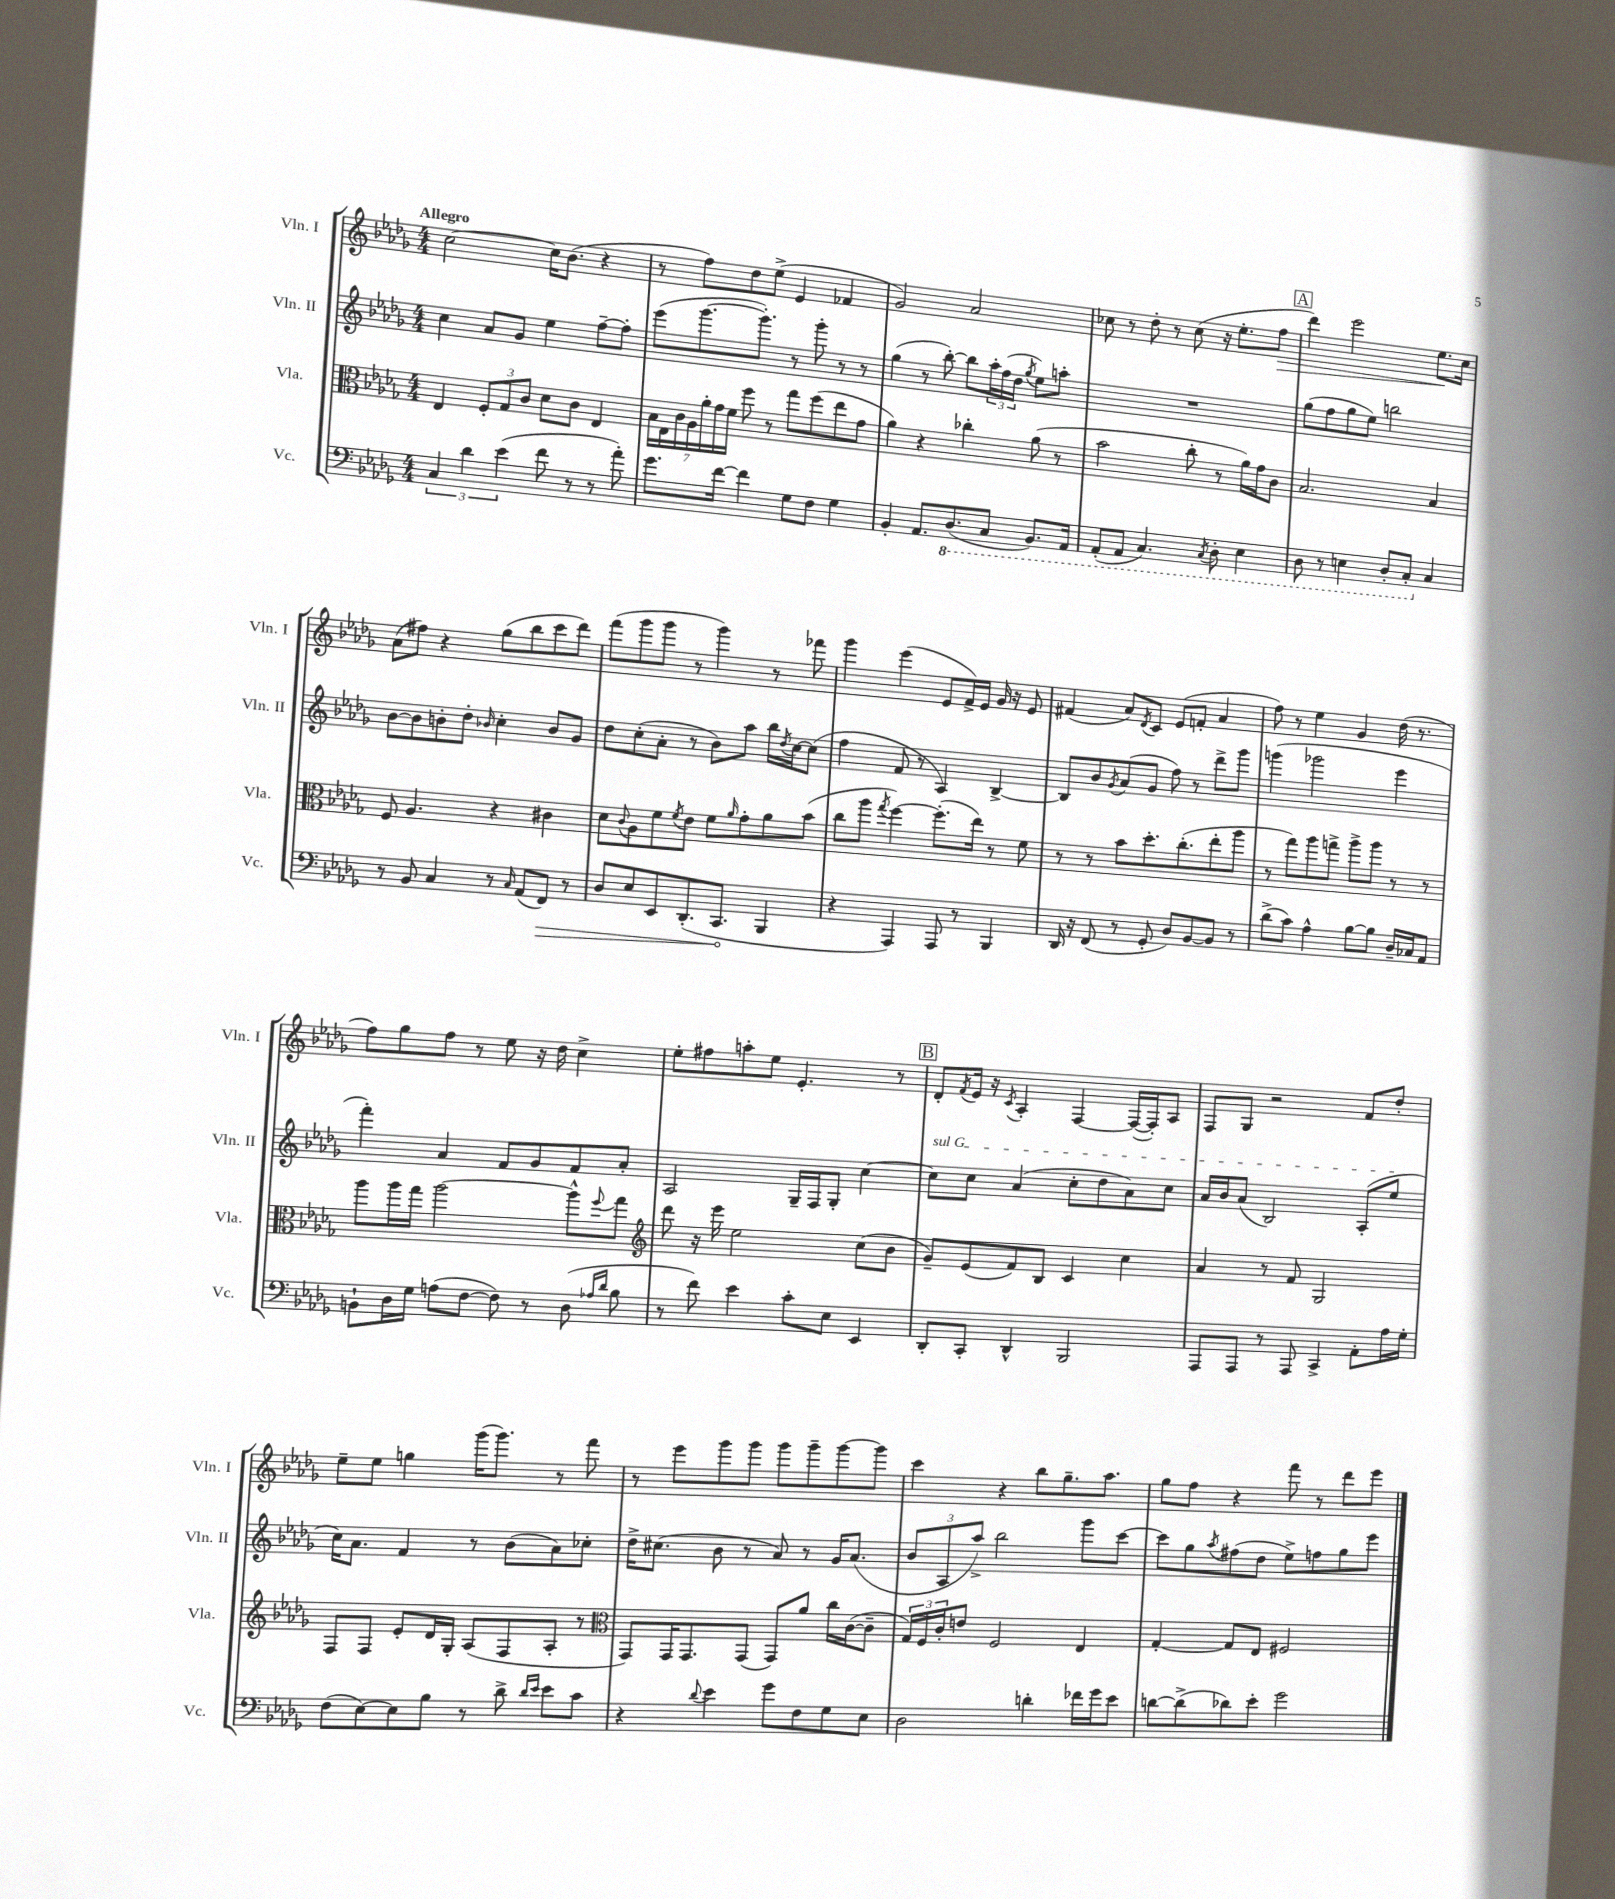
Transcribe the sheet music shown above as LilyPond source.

<<
\new StaffGroup <<
\new Staff = "s0" \with { instrumentName = "Vln. I" shortInstrumentName = "Vln. I" } {
    \clef treble \key des \major \numericTimeSignature \time 4/4 \tempo "Allegro"
    c''2~ c''16 bes'8.( r4 |
    r8 f''8) des''8 ees''8->( ees'4 fes'4 |
    ges'2) aes'2 |
    ces''8 r8 des''8-. r8 ces''8( r16 ees''8.-. f''8\> |
    \mark \markup { \box "A" } des'''4) ees'''2 ees''8.\! c''16 |
    aes'8( fis''8) r4 ges''8( bes''8 c'''8 des'''8) |
    f'''8( ges'''8 ges'''8 r8 ges'''4) r8 fes'''8 |
    ges'''4 ees'''4( ees'8 f'16->) ees'16 ges'16 r16 ees'8 |
    fis'4( aes'8) \acciaccatura { des'8 } c'8 ees'8( f'8-. aes'4 |
    f''8) r8 ees''4 ges'4 des''16( r8. |
    f''8) ges''8 f''8 r8 ees''8 r16 des''16 c''4-> |
    ees''8-. fis''8 a''8-. ees''8 ees'4.-. r8 |
    \mark \markup { \box "B" } des'8-. \acciaccatura { f'8 } ees'16 r16 \acciaccatura { c'8 } aes4-. f4~ f16~( f16-.) aes8 |
    f8 ges8 r2 f'8 des''8-. |
    ees''8-- ees''8 g''4 ges'''16( ges'''8.) r8 f'''8 |
    r8 ees'''8 ges'''8 ges'''8 ges'''8 ges'''8-- ges'''8~ ges'''8 |
    c'''4 r4 bes''8 ges''8.-- aes''8. |
    ges''8 f''8 r4 f'''8 r8 des'''8 ees'''8 \bar "|." |
}
\new Staff = "s1" \with { instrumentName = "Vln. II" shortInstrumentName = "Vln. II" } {
    \clef treble \key des \major \numericTimeSignature \time 4/4
    c''4 aes'8 ges'8 ees''4 f''8~-- f''8-. |
    ees'''8( ges'''8.~ ges'''8.-.) r8 ges'''8-. r8 r8 |
    ges''4( r8 bes''8~-.) bes''8 \tuplet 3/2 { aes''16-. f''16( des''16 } \acciaccatura { ges''8 } ees''8) a''8-. |
    R1 |
    \mark \markup { \box "A" } ges''8( f''8 ges''8 ees''8) b''2 |
    bes'8~ bes'8 b'8-. des''8-. \grace { bes'16 } c''4-. bes'8 ges'8 |
    des''8 c''8-.( aes'8-. r8 bes'8) aes''8 bes''16 \acciaccatura { des''8 } c''16~ c''8( |
    f''4 f'8 r8 aes4) bes4~-> |
    bes8 bes'8 \acciaccatura { ges'8 } aes'8( ges'8 f''8) r8 des'''8-> ges'''8 |
    g'''4( ges'''2 ees'''4 |
    f'''4-.) aes'4 f'8 ges'8 f'8 aes'8-. |
    aes2 ges16-- f16 ges8-. c''4~ |
    \mark \markup { \box "B" } \once \override TextSpanner.bound-details.left.text = \markup { \italic "sul G" } c''8\startTextSpan c''8 aes'4( c''8-. des''8 aes'8) c''8 |
    aes'16 bes'16 aes'8( bes2) aes8-.( ees''8\stopTextSpan |
    c''16) aes'8. f'4 r8 bes'8( aes'8) ces''8-. |
    des''16-> cis''8.( bes'8 r8 aes'8) r8 ges'16 aes'8.( |
    \tuplet 3/2 { bes'8 aes8 aes''8->) } bes''2 ges'''8 c'''8~ |
    c'''8 ges''8 \acciaccatura { aes''8 } fis''8( des''8 ees''8->) f''8 ges''8 ees'''8 \bar "|." |
}
\new Staff = "s2" \with { instrumentName = "Vla." shortInstrumentName = "Vla." } {
    \clef alto \key des \major \numericTimeSignature \time 4/4
    ees4 \tuplet 3/2 { f8-. ges8 c'8 } des'8 c'8 ees4 |
    \tuplet 7/4 { bes16 ees16 c'16 aes16 aes'16-. ges'16 f'16 } f''8 r8 ges''8 f''8( ees''8 ges'8 |
    aes'4) r4 ces''4-. aes'8( r8 |
    bes'2 c''8-. r8 aes'16) ges'16 c'8 |
    \mark \markup { \box "A" } bes2. bes4 |
    f8 aes4. r4 cis'4 |
    des'8 \appoggiatura { c'8 } aes8 f'8 \acciaccatura { f'8 } ees'8 f'8 \grace { aes'16 } ges'8-. aes'8 bes'8( |
    c''8 aes''8 \acciaccatura { ges''8 } f''4~) f''8.-.( ees''16) r8 f'8 |
    r8 r8 bes'8 des''8.-. c''8.-.( ees''8-. aes''8 |
    r8 ges''8) aes''8 g''8-> aes''8-> aes''8 r8 r8 |
    aes''8 aes''16 ges''16 aes''2~ aes''8-^ \appoggiatura { f''8 } ges''8 |
    \clef treble des'''8 r16 ees'''16 ees''2 c''8( bes'8 |
    \mark \markup { \box "B" } ges'8--) ees'8( f'8) bes8 c'4 c''4 |
    aes'4 r8 f'8 ges2 |
    f8 f8 ees'8-. des'16 ges16-. aes8( f8 aes8-. r8 |
    \clef alto ges,8) ges,16 ges,8. ges,8( ges,8) aes'8 c''16 c'16~( c'8-- |
    \tuplet 3/2 { ges16) f16 c'16-. } e'8 f2 ees4 |
    ges4~-. ges8 ees8 fis2 \bar "|." |
}
\new Staff = "s3" \with { instrumentName = "Vc." shortInstrumentName = "Vc." } {
    \clef bass \key des \major \numericTimeSignature \time 4/4
    \tuplet 3/2 { c4 des'4 ees'4( } f'8 r8 r8 aes'8-.) |
    ges'8. f'16~ f'4 ges8 f8 ges4 |
    bes,4-. aes,8. \ottava #-1 des,8.( c,8 bes,,8.) aes,,16 |
    aes,,8-.( aes,,8 c,4.) \acciaccatura { c,8 } des,8-. ees,4 |
    \mark \markup { \box "A" } des,8 r8 e,4 des,8-. c,8-. \ottava #0 c4 |
    r8 bes,8 c4 r8 \grace { c16 } aes,8( \once \override Hairpin.circled-tip = ##t f,8\>) r8 |
    des8 ees8 ees,8 des,8.-.( c,8.\! bes,,4 |
    r4 aes,,4) aes,,8 r8 bes,,4 |
    des,16 r16 f,8( r8 ges,8-. des8) bes,8~ bes,8 r8 |
    des'8->( c'8) aes4-^ bes8~ bes8 des16-- ces16 aes,8 |
    b,8-! des16 ges16 a8( f8~ f8) r8 des8( \grace { aes16 des'16 } bes8 |
    r8 f'8) ees'4 c'8-. ees8 ees,4 |
    \mark \markup { \box "B" } des,8-. c,8-. des,4-^ bes,,2 |
    aes,,8 aes,,8 r8 aes,,8 c,4-> aes,8-. aes16 ges16-. |
    f8( ees8~) ees8 bes8 r8 des'8-> \grace { des'16 ees'16 } ees'8 c'8 |
    r4 \appoggiatura { des'8 } ees'4 ges'8 f8 ges8 ees8 |
    des2 d'4-. fes'16 ges'16 ees'8 |
    d'8~ d'8->( des'8) ees'8-. ges'2 \bar "|." |
}
>>
>>
\layout { \context { \Score \remove "Bar_number_engraver" } }
